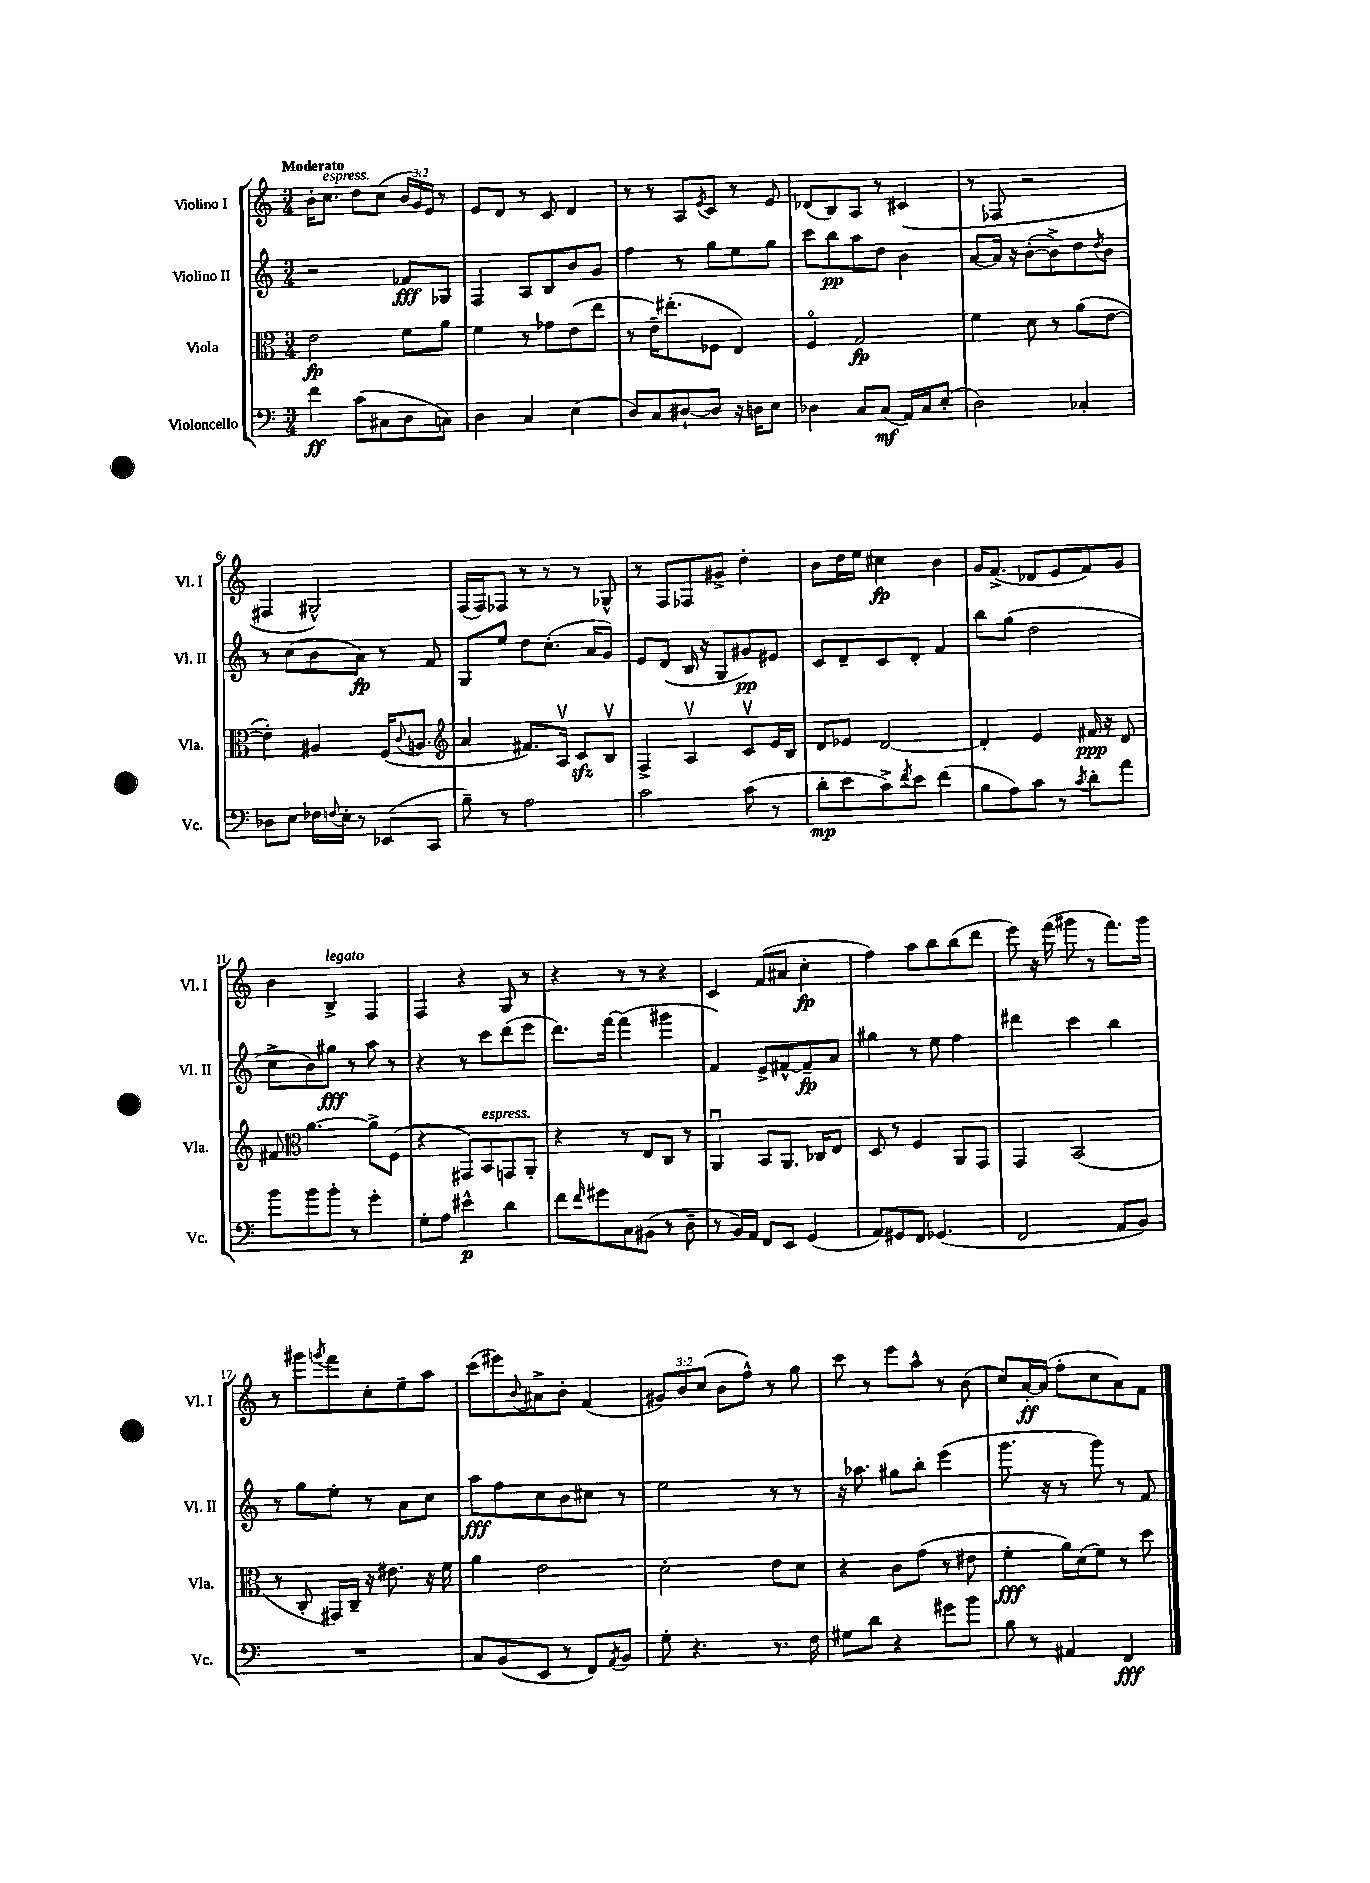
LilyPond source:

<<
\new StaffGroup <<
\new Staff = "s0" \with { instrumentName = "Violino I" shortInstrumentName = "Vl. I" } {
    \clef treble \key c \major \numericTimeSignature \time 3/4 \override Staff.TupletNumber.text = #tuplet-number::calc-fraction-text \tempo "Moderato"
    b'16-. c''8.^\markup { \italic "espress." } d''8 c''8( \tuplet 3/2 { b'16 g'16) e'16 } r8 |
    e'8 d'8 r8 c'8 d'4 |
    r8 r8 a8 \acciaccatura { e'8 } c'8 r8 e'8 |
    des'8( b8) a8 r8 cis'4( |
    r8 fes8 r2 |
    fis4 gis2-^) |
    f16( f16) fes8 r8 r8 r8 ges8-^ |
    r8 f8 fes8 gis'8-> d''4-. |
    b'8 d''16 e''16 cis''4\fp b'4 |
    g'16 f'8.->( des'8 e'8 f'8) g'8 |
    b'4 b4->^\markup { \italic "legato" } f4 |
    f4 r4 g8 r8 |
    r4 r8 r8 r4 |
    c'4 f'8( ais'8 c''4-.\fp |
    f''4) a''8 b''8 b''8( d'''8 |
    e'''8) r16 f'''16( gis'''8 r8 f'''8.) gis'''16 |
    r8 gis'''8 \acciaccatura { g'''8 } f'''8 c''8-. e''8-- a''8 |
    c'''8( eis'''8) \appoggiatura { b'8 } ais'8-> b'8-. f'4( |
    \tuplet 3/2 { gis'8) b'8 c''8( } b'8 f''8-^) r8 g''8 |
    c'''8 r8 e'''8 a''8-^ r8 b'8( |
    c''8) a'16~-.\ff a'16( f''8-. c''8 a'8) f'8 \bar "|." |
}
\new Staff = "s1" \with { instrumentName = "Violino II" shortInstrumentName = "Vl. II" } {
    \clef treble \key c \major \numericTimeSignature \time 3/4
    r2 fes'8\fff ges8 |
    f4 a8 b8 b'8 g'8 |
    f''4 r8 g''8 e''8 g''8 |
    c'''8 b''8\pp a''8 d''8 b'4 |
    a'8~ a'16 r16 b'8~-.( b'8->) d''8 \acciaccatura { d''8 } b'8 |
    r8 c''8( b'8 a'8\fp) r8 f'8 |
    g8 e''8 d''8 c''8.-.( a'16 g'8) |
    e'8 d'8( b16 r16 g8 gis'8\pp) eis'8 |
    c'8 d'8-- c'8 d'8-. f'4 |
    b''8 g''8( d''2 |
    c''8-> b'8) gis''8\fff r8 a''8 r8 |
    r4 r8 c'''8 d'''8( e'''8 |
    d'''8.) f'''16~ f'''4( gis'''4 |
    f'4) e'8-> fis'8~-^ fis'8--\fp a'8 |
    gis''4 r8 e''8 f''4 |
    dis'''4 c'''4 b''4 |
    r8 g''8 e''8-. r8 a'8 c''8 |
    a''8\fff f''8 c''8 b'8 cis''8 r8 |
    e''2 r8 r8 |
    r16 aes''8. gis''8 b''8-. e'''4( |
    g'''8. r16 r8 g'''8) r8 f'8 \bar "|." |
}
\new Staff = "s2" \with { instrumentName = "Viola" shortInstrumentName = "Vla." } {
    \clef alto \key c \major \numericTimeSignature \time 3/4
    e'2\fp f'8 a'8 |
    f'4 r8 ges'8 e'8( e''8 |
    r8 e'16--) eis''8.-.( fes8 e4) |
    f4\flageolet g2\fp |
    f'4 d'8 r8 a'8( e'8~ |
    e'4-.) ais4 f16( \appoggiatura { c'8 } a8. |
    \clef treble a'4 fis'8.) a16\upbow c'8\sfz b8\upbow |
    f4-> a4\upbow c'8\upbow e'16 b16 |
    d'8 ees'8 d'2~ |
    d'4-. e'4 fis'16\ppp r16 d'8 |
    fis'8 \clef alto a'4.~ a'8-> f8( |
    r4 gis,8) b,8^\markup { \italic "espress." } g,8 a,8-. |
    r4 r8 e8 c8 r8 |
    a,4\downbow b,8 a,8. ces16 e8 |
    d8 r8 f4 a,8 g,8 |
    g,4 b,2( |
    r8 c8-. gis,16) c16-- r16 eis'8. r16 f'16 |
    a'4 e'2 |
    d'2-. e'8 d'8 |
    r4 c'8 g'8( r8 eis'8 |
    f'4-.\fff a'16) d'16( f'8) r8 d''8 \bar "|." |
}
\new Staff = "s3" \with { instrumentName = "Violoncello" shortInstrumentName = "Vc." } {
    \clef bass \key c \major \numericTimeSignature \time 3/4
    f'4\ff c'8( cis8 d8 c8) |
    d4 c4 e4( |
    d8) c8 dis8~-! dis8 r16 d16 e8 |
    des4 c8 c8\mf( a,16) c16 e8-.( |
    d2) ces4-. |
    des8 e8 fes16 \appoggiatura { f8 } e16-. r8 ees,8( c,8 |
    b8--) r8 a2 |
    c'2 c'8( r8 |
    d'8-.\mp e'8 c'8->) \acciaccatura { f'8 } e'8 f'4( |
    b8 a8) c'8 r8 \acciaccatura { c'8 } d'8-. a'8 |
    b'8 b'8 b'8-. r8 g'4-. |
    g8-. a8 eis'4-^\p d'4 |
    f'8 \grace { f'16 } gis'8 c8 bis,8( r8 d8-- |
    r8 b,16) a,16 f,8 e,8 g,4( |
    a,8) gis,8 f,8 ges,4.( |
    f,2 a,8 b,8) |
    R2. |
    c8 b,8( e,8 r8 f,8) \acciaccatura { a,8 } b,8 |
    g8-. r4. r8. f16 |
    gis8 d'8 r4 gis'8 b'8 |
    b8 r8 ais,4 f,4\fff \bar "|." |
}
>>
>>
